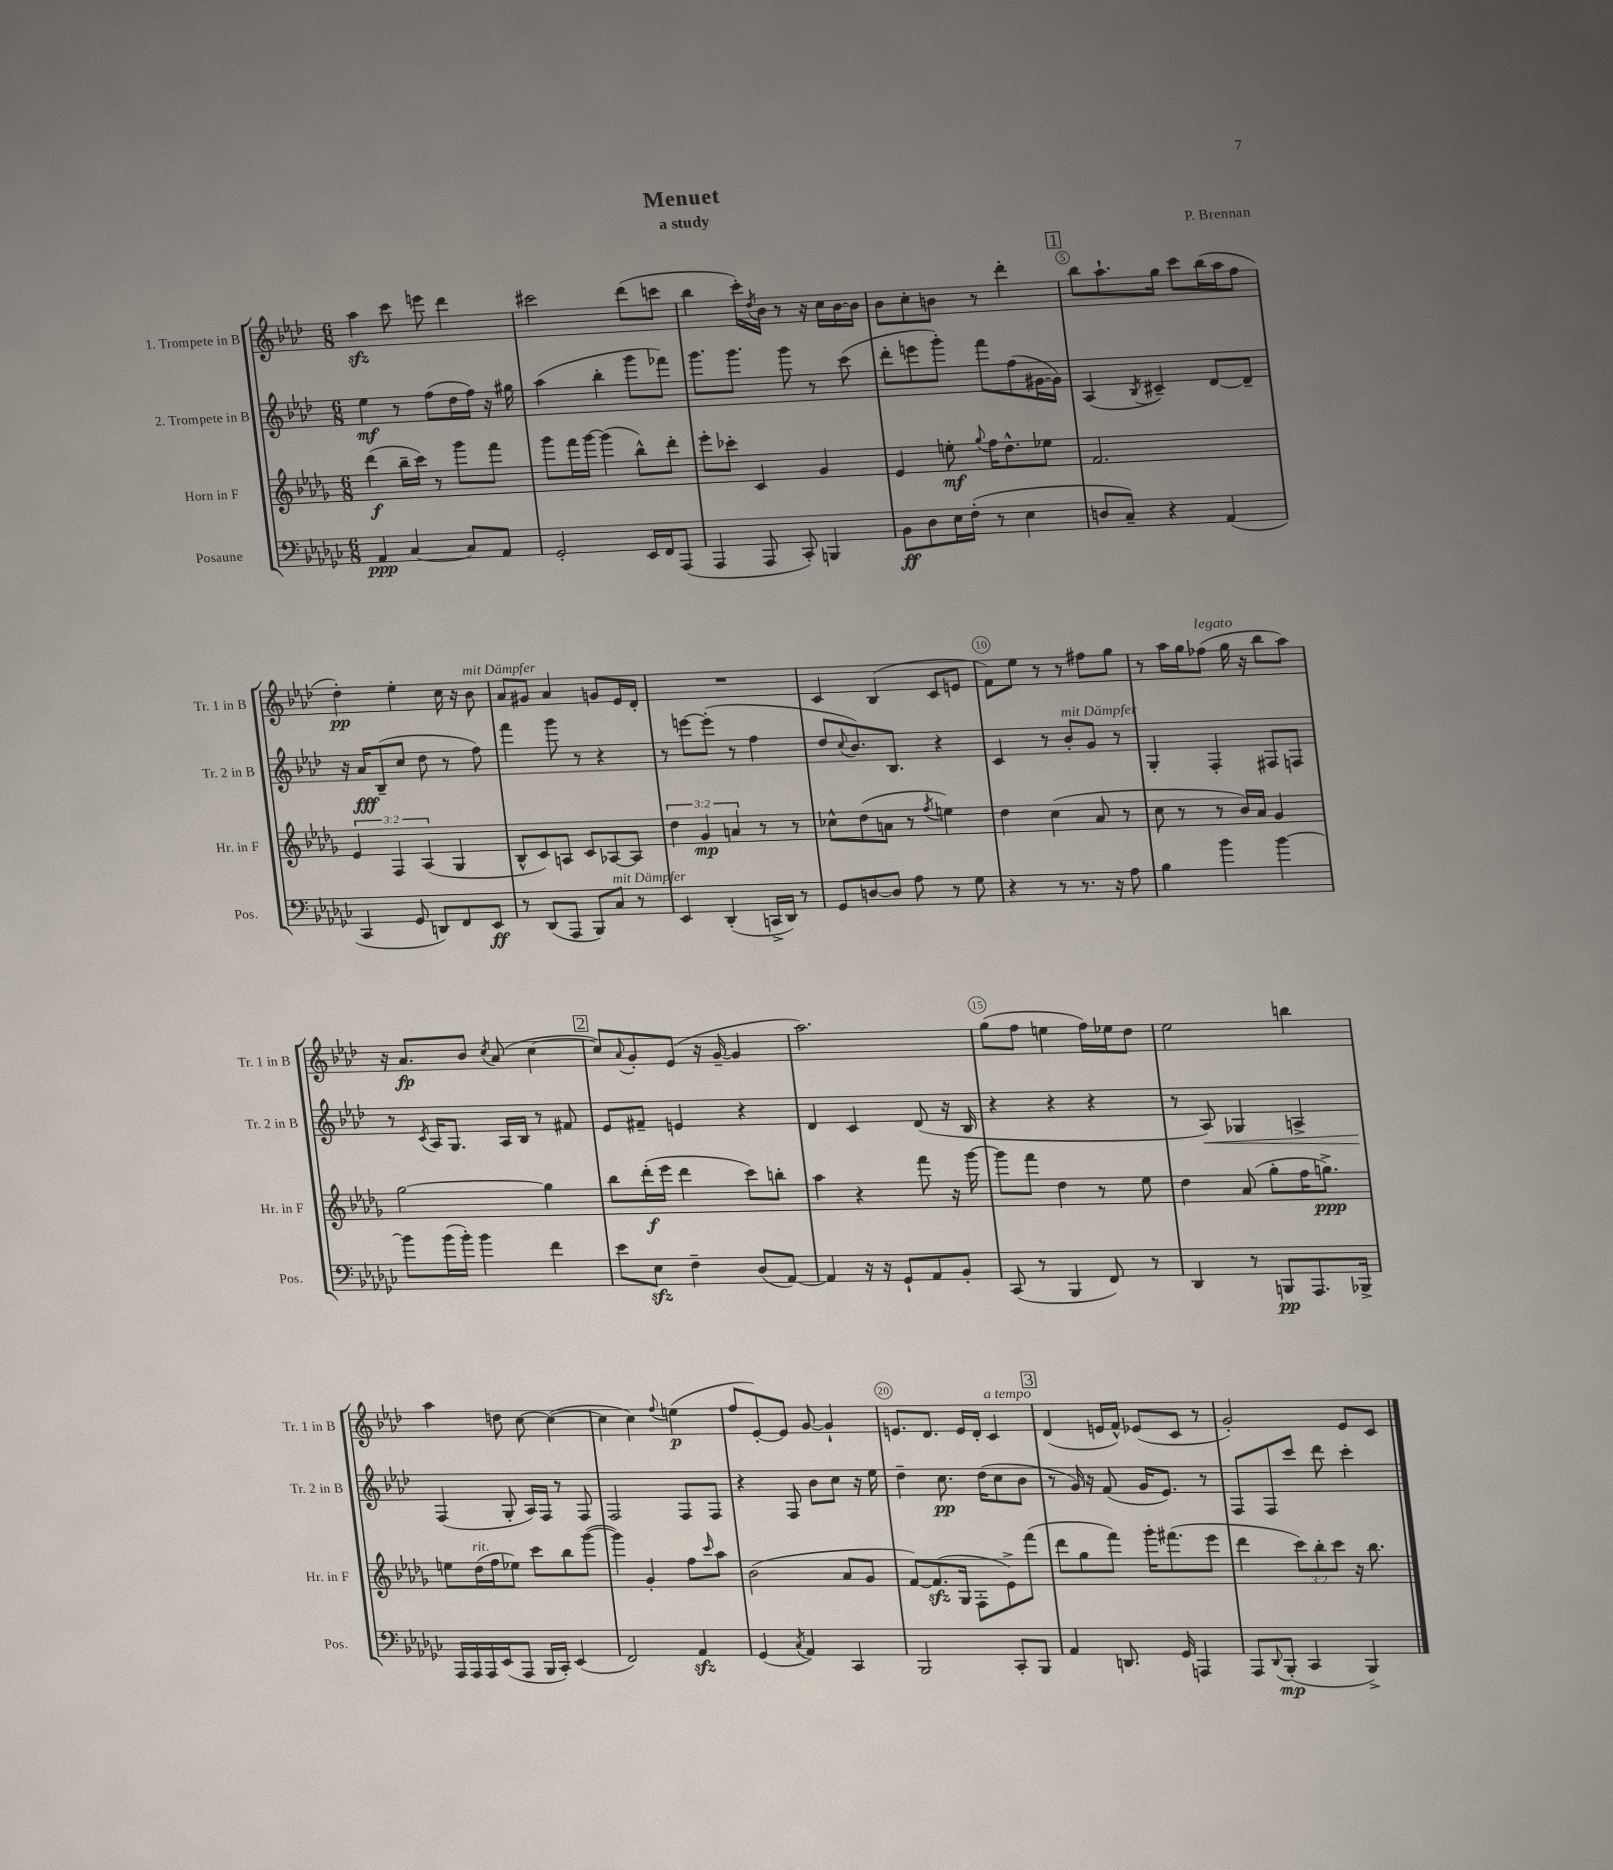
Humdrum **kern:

**kern	**kern	**kern	**kern
*staff4	*staff3	*staff2	*staff1
*clefF4	*clefG2	*clefG2	*clefG2
*k[b-e-a-d-g-c-]	*k[b-e-a-d-g-]	*k[b-e-a-d-]	*k[b-e-a-d-]
*M6/8	*M6/8	*M6/8	*M6/8
4AA-	(4ddd-	4ee-	4aa-
[4C-	16bb-~	8r	8ccc
.	16ccc)	.	.
.	8r	(8ff	8eee
8C-]	8ggg-	16dd-	4ddd-
.	.	16ff)	.
8AA-	8fff	16r	.
.	.	16gg#	.
=	=	=	=
2GG-'	8ggg-	(4aa-	2ccc#
.	16fff	.	.
.	[16ggg-	.	.
.	(4ggg-]	4bb-'	.
16EE-	8bb-^^)	8ggg	(8ddd-
16FF	.	.	.
(8AAA-	8ddd-'	8fff-)	8ccc
=	=	=	=
4AAA-	8eee-'	8.ggg	4bb-
.	8ccc-'	.	.
.	.	8.ggg	.
8AAA-	4c	.	16ccc')
.	.	.	8qdd-
.	.	.	16b-
8CC-')	.	8ggg	8r
4BBB	4g-	8r	16r
.	.	.	16cc
.	.	(8ccc	[16b-
.	.	.	16b-]
=	=	=	=
8BB-	4e-	8ddd-'	8b-
8D-	.	8eee	8cc'
16E-	8ee'	8ggg')	8b
(16F'	.	.	.
.	8qqgg-	.	.
8r	16ff	8fff	8r
.	8.dd-^^	.	.
4E-	.	(8ff	4ddd-'
.	8ee-	[16g#	.
.	.	16g#])	.
=	=	=	=
8D	2.f	(4A-	8bb-
8C-~)	.	.	8.aa-`
.	.	8qB-	.
4r	.	4c#~)	.
.	.	.	16gg
.	.	.	8ccc
(4AA-	.	[8d-	(16bb-
.	.	.	16aa-
.	.	8d-~]	8ff
=	=	=	=
4CC-	6e-	16r	4dd-')
.	.	16a-	.
.	.	(8B-~	.
.	6F	.	.
8GG-	.	8cc	4ee-'
.	(6A-	.	.
8DD)	.	8dd-	.
8FF	4G-	8r	16cc
.	.	.	16r
8EE-	.	8ff)	8b-
=	=	=	=
8r	8B-^^	4fff	8a-
(8DD-	8c)	.	8g#
8AAA-	8A	8ggg	4a-
8BBB-)	8c	8r	.
8C-	[8A-	4r	8g
8r	8A-]	.	16e-
.	.	.	16d-'
=	=	=	=
4EE-	6dd-	8r	2.r
.	.	[8eee	.
.	6g-	.	.
(4DD-'	.	(8eee']	.
.	6a	.	.
.	.	8r	.
16CC^	8r	4ff	.
16DD-)	.	.	.
8r	8r	.	.
=	=	=	=
8GG-	8cc-^^	8dd-	4c
.	.	8qqcc	.
[8D	(8dd-	8.b-)	.
8D]	8a	.	(4B-
.	.	8.B-	.
8A-	8r	.	.
.	8qff	.	.
8r	4ee)	4r	8c
8G-	.	.	8e
=	=	=	=
4r	4dd-	4c	8f)
.	.	.	8ee-
8r	(4cc	8r	8r
8.r	.	8b-'	8r
.	8a-	8g	8ff#
16r	.	.	.
8A-	8r	8r	8gg
=	=	=	=
4B-	8cc	4G'	8r
.	8r	.	16aa-
.	.	.	16gg
4b-	8r	4F'	(8ff-
.	16b-)	.	16gg
.	16a-	.	16r
[4b-	4g-	8F#	8bb-
.	.	8F	8aa-)
=	=	=	=
8b-]	[2gg-	8r	16r
.	.	.	8.a-
.	.	8qc	.
(16b-	.	16A-	.
16b-')	.	8.G	.
4b-	.	.	8b-
.	.	.	8qcc
.	.	16A-	(8a-
.	.	16B-	.
4f	4gg-]	8r	[4cc
.	.	8f#	.
=	=	=	=
8e-	8bb-	8e-	8cc])
.	.	.	8qqa-
8E-	(16ddd-'	8f#~	8g'
.	16eee-	.	.
4F~	4ddd-	4e	(8e-
.	.	.	16r
.	.	.	[16g~
(8D-	8ccc)	4r	4g]
[8AA-)	8bb'	.	.
=	=	=	=
4AA-]	4aa-	4d-	2.aa-)
16r	4r	4c	.
16r	.	.	.
8GG-`	.	.	.
8AA-	8fff	(8d-	.
8BB-'	16r	16r	.
.	[16ggg-	16B-	.
=	=	=	=
(8CC-	8ggg-]	4r	(8gg
8r	8fff	.	8ff
4BBB-	4dd-	4r	4ee
8FF)	8r	4r	16ff)
.	.	.	16ee-
8r	8ee-	.	8dd-
=	=	=	=
4DD-	4dd-	8r	2ee-
.	.	8A-)	.
8r	(8a-	4G-	.
8BBB	8gg-'	.	.
8.AAA-	16ff	4A^	4bb
.	8.gg^)	.	.
16BBB-^	.	.	.
=	=	=	=
16AAA-	8ee	(4F	4aa-
16AAA-	.	.	.
16AAA-	(16dd-	.	.
(16EE-	16ff	.	.
8AAA-	8ee-)	8G'	8dd
16BBB-	8ccc	16A-)	[8cc
16CC-')	.	16F	.
(4EE-	8bb-	8r	(4cc_
.	([8ggg-	8F	.
=	=	=	=
2FF)	4ggg-])	2F	4cc]
.	4g-'	.	4cc)
.	.	.	8qqff
4AA-	8ff	8F	(4ee
.	16qqccc	.	.
.	8aa-	8F	.
=	=	=	=
(4GG-	(2b-	4r	8ff
.	.	.	[8e-')
8qC-	.	.	.
4AA-)	.	8F	8e-]
.	.	8b-	[8g
4CC-	8a-	8cc	4g`]
.	8g-	16r	.
.	.	16ee-	.
=	=	=	=
2BBB-	[8f)	4dd-~	8.e
.	(8.f]	.	.
.	.	.	8.d-
.	.	8.cc	.
.	16G-	.	.
.	8F'	.	16e
.	.	(16dd-	16d-'
8CC-'	8e-^)	8cc	4c
8BBB-	(8fff	8b-	.
=	=	=	=
4AA-	8ddd-	8r	(4d-
.	8gg-	16g)	.
.	.	16r	.
8.DD	8fff)	(8f	16e
.	.	.	16f^^)
.	16ggg-'	16g	(8e-
16GG-	(8.fff#	8.e-)	.
4AAA	.	.	8c
.	8eee-	8r	8r
=	=	=	=
8AAA-	4ddd-	8F	2g')
8qqDD-	.	.	.
(8BBB-'	.	8F	.
4CC-	12ccc)	8ccc	.
.	12bb-'	.	.
.	.	8ddd-	.
.	12ccc	.	.
4BBB-^)	16r	4ccc'	8e-
.	8.bb-	.	.
.	.	.	8c
==	==	==	==
*-	*-	*-	*-
